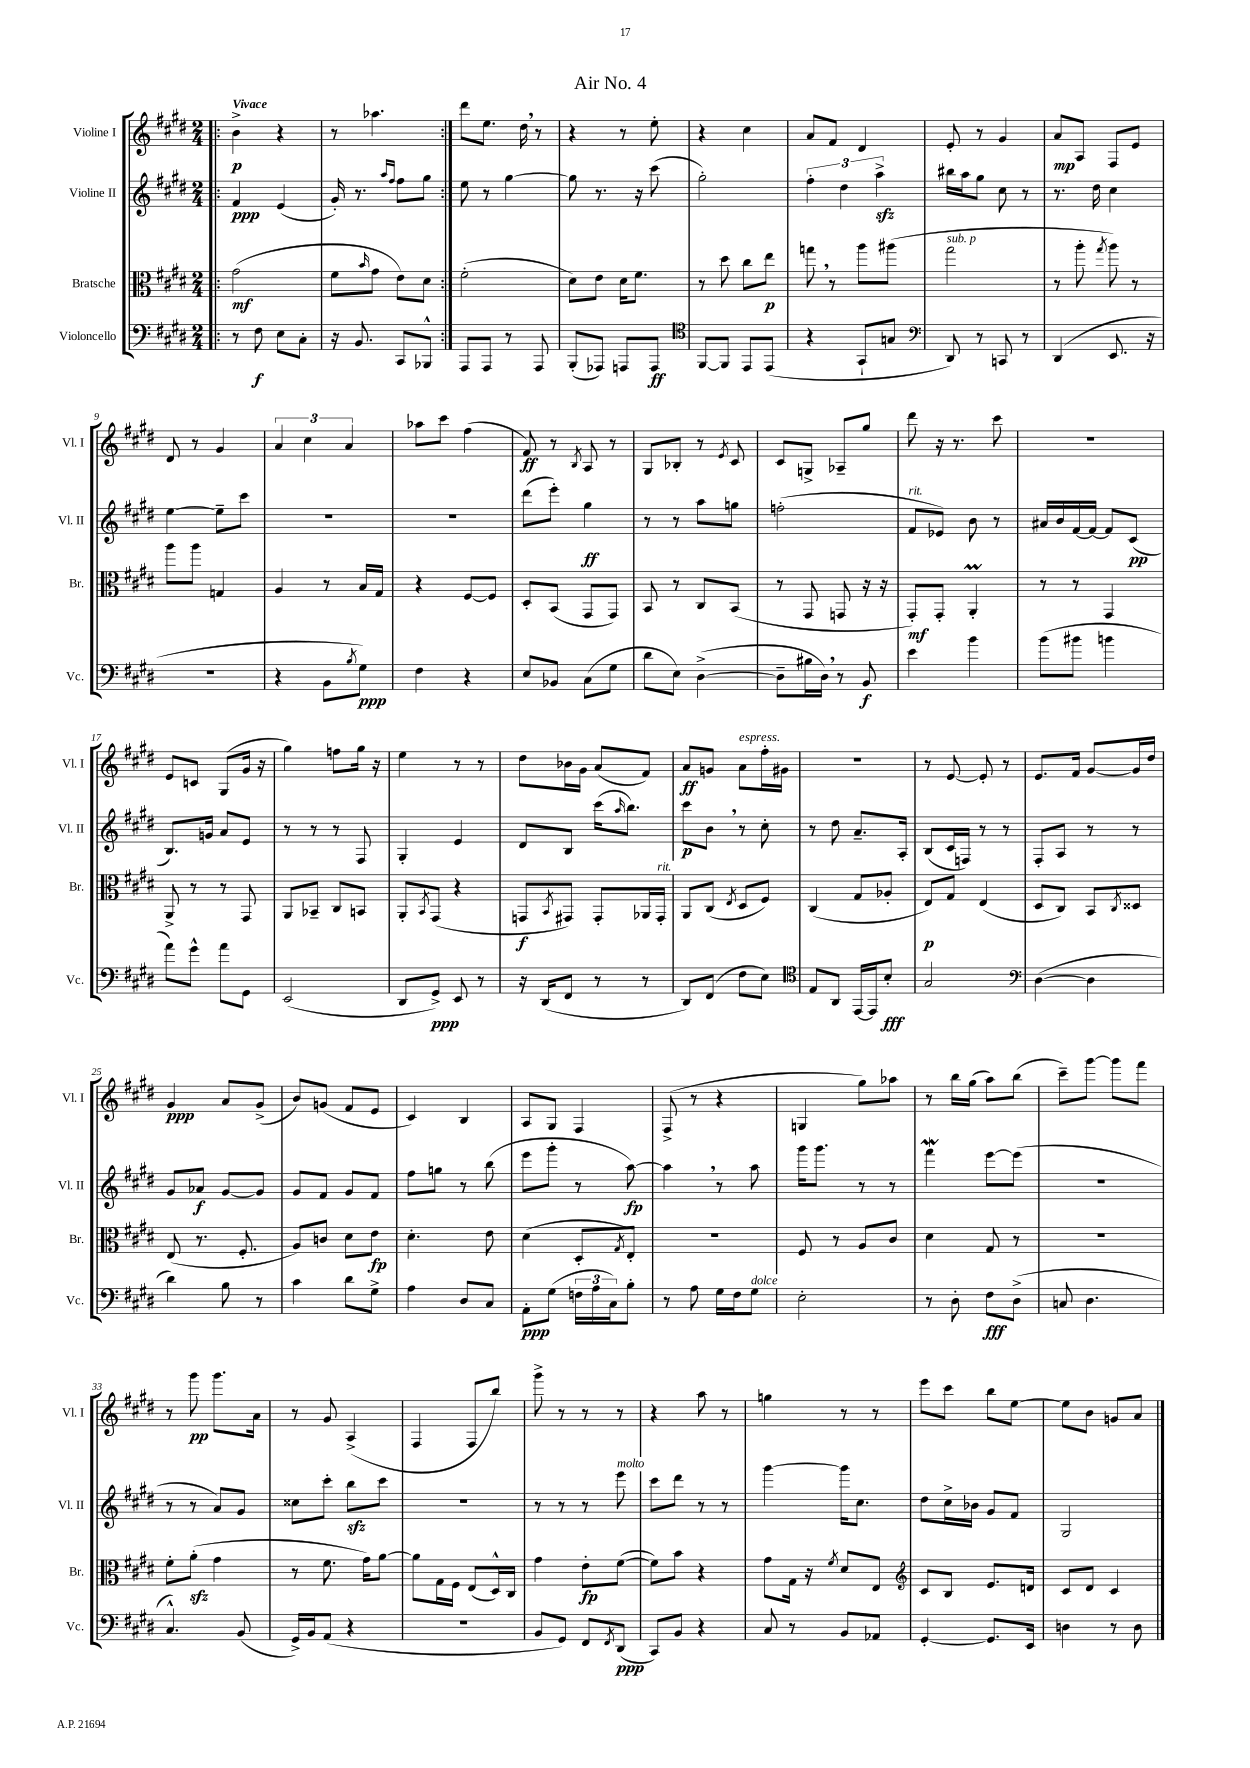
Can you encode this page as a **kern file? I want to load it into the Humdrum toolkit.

**kern	**kern	**kern	**kern
*staff4	*staff3	*staff2	*staff1
*clefF4	*clefC3	*clefG2	*clefG2
*k[f#c#g#d#]	*k[f#c#g#d#]	*k[f#c#g#d#]	*k[f#c#g#d#]
*M2/4	*M2/4	*M2/4	*M2/4
=!|:	=!|:	=!|:	=!|:
8r	(2g#\	4f#/	4b^\
8F#\	.	.	.
8E\L	.	(4e/	4r
8C#'\J	.	.	.
=	=	=	=
16r	8f#\L	16g#'/)	8r
8.BB/	.	8.r	.
.	16qqb/	.	.
.	8g#\J	.	4.aa-\
.	.	16qqaa/LL	.
.	.	16qqff#/JJ	.
8CC#/L	8e\L)	8ff#\L	.
8BBB-^^/J	8d#\J	8gg#\J	.
=:|!	=:|!	=:|!	=:|!
8AAA/L	(2f#'\	8ee\	8ddd#\L
8AAA/J	.	8r	8.ee\J
8r	.	[4gg#\	.
.	.	.	16dd#\
8AAA/	.	.	8r
=	=	=	=
(8BBB'/L	8d#\L)	8gg#\]	4r
8AAA-/J)	8e\J	8.r	.
8AAA/L	16d#\LK	.	8r
.	8.f#\J	16r	.
8AAA/J	.	(8ccc#\	8ee'\
=	=	=	=
*clefC4	*	*	*
[8FF#/L	8r	2gg#'\)	4r
8FF#/]J	8dd#\	.	.
8EE/L	8cc#\L	.	4cc#\
(8EE/J	8ee\J	.	.
=	=	=	=
4r	8gg\	6ff#'\	8a/L
.	8r	.	8f#/J
.	.	6dd#\	.
8GG#`/L	8aa\L	.	4d#/
.	.	6aa^\	.
8G/J	(8aa#\J	.	.
=	=	=	=
*clefF4	*	*	*
8DD#/)	2gg#\	16bb#\LL	8e'/
.	.	16aa\J	.
8r	.	8gg#\J	8r
8CC/	.	8cc#\	4g#/
8r	.	8r	.
=	=	=	=
(4DD#/	8r	8.r	8a/L
.	8aa'\	.	8A/J
.	.	16dd#\	.
.	8qgg#/	.	.
8.EE/	8aa\)	4cc#\	8F#/L
.	8r	.	8e/J
16r	.	.	.
=	=	=	=
2r	8aa\L	[4ee\	8d#/
.	8aa\J	.	8r
.	4G/	8ee~\]L	4g#/
.	.	8ccc#\J	.
=	=	=	=
4r	4A/	2r	6a/
.	.	.	6cc#\
8BB\L	8r	.	.
.	.	.	6a/
8qB/	.	.	.
8G#\J)	16B/LL	.	.
.	16G#/JJ	.	.
=	=	=	=
4F#\	4r	2r	8aa-\L
.	.	.	8ccc#\J
4r	[8F#/L	.	(4ff#\
.	8F#/]J	.	.
=	=	=	=
8E/L	8D#'/L	(8ddd#\L	8f#/)
8BB-/J	(8BB/J	8eee'\J)	8r
.	.	.	8qB/
(8C#\L	8GG#/L	4gg#\	8A/
8G#\J	8GG#/J)	.	8r
=	=	=	=
8d#\L	8BB/	8r	8G#/L
8E\J)	8r	8r	8B-'/J
([4D#^\	8C#/L	8aa\L	8r
.	.	.	8qe/
.	(8BB/J	8gg\J	8c#/
=	=	=	=
8D#~\]L	8r	(2ff'\	8c#/L
16B#\L	8GG#/	.	8G^/J
16D#\JJ)	.	.	.
8r	8GG/	.	8A-~/L
8BB/	16r	.	8gg#/J
.	16r	.	.
=	=	=	=
4e\	8GG#'/L)	8f#/L	8ddd#\
.	8GG#'/J	8e-/J)	16r
.	.	.	8.r
4b\	4AA'/	8b\	.
.	.	8r	8ccc#\
=	=	=	=
(8b\L	8r	16a#/LL	2r
.	.	16b/	.
8b#\J	8r	[16f#/	.
.	.	16f#/_JJ	.
4b\	4GG#/	8f#/]L	.
.	.	(8c#/J	.
=	=	=	=
8a\L)	8AA^/	8.B/L)	8e/L
8g#^^\J	8r	.	8c/J
.	.	16g/Jk	.
8a\L	8r	8a/L	(8G#/L
8GG#\J	8GG#/	8e/J	16g#/Jk
.	.	.	16r
=	=	=	=
(2EE/	8AA/L	8r	4gg#\)
.	8BB-~/J	8r	.
.	8C#/L	8r	8ff\L
.	8BB/J	8F#/	16gg#\Jk
.	.	.	16r
=	=	=	=
8DD#/L	8AA'/L	4G#'/	4ee\
.	8qBB/	.	.
8GG#^/J)	(8GG#/J	.	.
8EE/	4r	4e/	8r
8r	.	.	8r
=	=	=	=
16r	8GG/L	8d#/L	8dd#\L
(16DD#/LK	.	.	.
.	8qBB/	.	.
8FF#/J	8GG#/J)	8B/J	16b-\L
.	.	.	16g#\JJ
8r	8GG#'/L	(16ccc#\LK	(8a/L
.	.	16qqaa/	.
.	.	8.bb\J)	.
8r	16AA-/L	.	8f#/J)
.	16GG#'/JJ	.	.
=	=	=	=
8DD#/L)	8AA/L	8ccc#\L	8a/L
(8FF#/J	(8C#/J	8b\J	8g/J
.	8qE/	.	.
8F#\L	8D#/L	8r	8a\L
8E\J)	8F#/J)	8cc#'\	16ff#'\L
.	.	.	16g#\JJ
=	=	=	=
*clefC4	*	*	*
8E/L	(4C#/	8r	2r
8AA/J	.	8dd#\	.
[16EE/LL	8G#/L	8.a~/L	.
16EE/]J	.	.	.
8B'/J	8A-'/J	.	.
.	.	16A'/Jk	.
=	=	=	=
2G#/	8E/L)	(8B/L	8r
.	8G#/J	16c#/L	[8e/
.	.	16F/JJ)	.
.	(4E/	8r	8e'/]
.	.	8r	8r
=	=	=	=
*clefF4	*	*	*
([4D#\	8D#/L	8F#'/L	8.e/L
.	8C#/J)	8A/J	.
.	.	.	16f#/Jk
4D#\]	8BB/L	8r	[8g#/L
.	8qC#/	.	.
.	8D##/J	8r	16g#/]L
.	.	.	16dd#/JJ
=	=	=	=
4d#\)	(8E/	8g#/L	4g#/
.	8.r	8a-/J	.
8B\	.	[8g#/L	8a/L
.	8.F#'/	.	.
8r	.	8g#/]J	(8g#^/J
=	=	=	=
4c#\	8A/L)	8g#/L	8b/L)
.	8c/J	8f#/J	(8g/J
8d#\L	8d#\L	8g#/L	8f#/L
8G#^\J	8e\J	8f#/J	8e/J
=	=	=	=
4A\	4.d#'\	8ff#\L	4c#/)
.	.	8gg\J	.
8D#/L	.	8r	4B/
8C#/J	8e\	(8bb\	.
=	=	=	=
8AA'\L	(4d#\	8eee\L	8A/L
(8G#\J	.	8ggg#'\J	8G#/J
24F\LL	8D#'/L	8r	4F#/
24A\	.	.	.
24C#\J)	.	.	.
.	8qG#/	.	.
8B'\J	8E'/J)	[8aa\)	.
=	=	=	=
8r	2r	4aa\]	(8F#^/
8A\	.	.	8r
16G#\LL	.	8r	4r
16F#\J	.	.	.
8G#\J	.	8aa\	.
=	=	=	=
2E'\	8F#/	16ggg#\LK	4G/
.	.	8.ggg#\J	.
.	8r	.	.
.	8A/L	8r	8gg#\L)
.	8c#/J	8r	8aa-\J
=	=	=	=
8r	4d#\	4fff#\	8r
8D#'\	.	.	16bb\LL
.	.	.	(16gg#\JJ
8F#\L	8G#/	[8eee\L	8aa\L)
(8D#^\J	8r	(8eee\]J	(8bb\J
=	=	=	=
8C/	2r	2r	8ccc#~\L)
4.D#\	.	.	[8ggg#\J
.	.	.	8ggg#\]L
.	.	.	8fff#\J
=	=	=	=
4.C#^^/)	8f#'\L	8r	8r
.	(8a'\J	8r	8ggg#\
.	4g#\	8a/L)	8.ggg#\L
(8BB/	.	8g#/J	.
.	.	.	16a\Jk
=	=	=	=
16GG#^/LL)	8r	8cc##\L	8r
16BB/J	.	.	.
(8AA/J	8.f#\	8ccc#'\J	8g#/
4r	.	8bb\L	(4A^/
.	16g#\LK)	.	.
.	[8a\J	8ccc#\J	.
=	=	=	=
2r	8a\]L	2r	4F#/
.	16G#\L	.	.
.	16F#\JJ	.	.
.	(8E/L	.	8F#/L
.	16D#^^/L)	.	8bb/J)
.	16C#/JJ	.	.
=	=	=	=
8BB/L	4g#\	8r	8ggg#^\
8GG#/J)	.	8r	8r
8FF#/L	8e'\L	8r	8r
8qFF#/	.	.	.
(8DD#/J	([8f#\J	8eee\	8r
=	=	=	=
8CC#/L)	8f#\]L)	8ccc#\L	4r
8BB/J	8b\J	8ddd#\J	.
4r	4r	8r	8aa\
.	.	8r	8r
=	=	=	=
8C#/	8g#\L	[4ggg#\	4gg\
8r	16G#\Jk	.	.
.	16r	.	.
.	8qf#/	.	.
8BB/L	8d#/L	16ggg#\]LK	8r
.	.	8.cc#\J	.
8AA-/J	8E/J	.	8r
=	=	=	=
*	*clefG2	*	*
[4GG#'/	8c#/L	8dd#\L	8eee\L
.	8B/J	16cc#^\L	8ccc#\J
.	.	16b-\JJ	.
8.GG#/]L	8.e/L	8g#/L	8bb\L
.	.	8f#/J	[8ee\J
16EE/Jk	16d/Jk	.	.
=	=	=	=
4D\	8c#/L	2G#/	8ee\]L
.	8d#/J	.	8b\J
8r	4c#/	.	8g/L
8D\	.	.	8a/J
==	==	==	==
*-	*-	*-	*-
